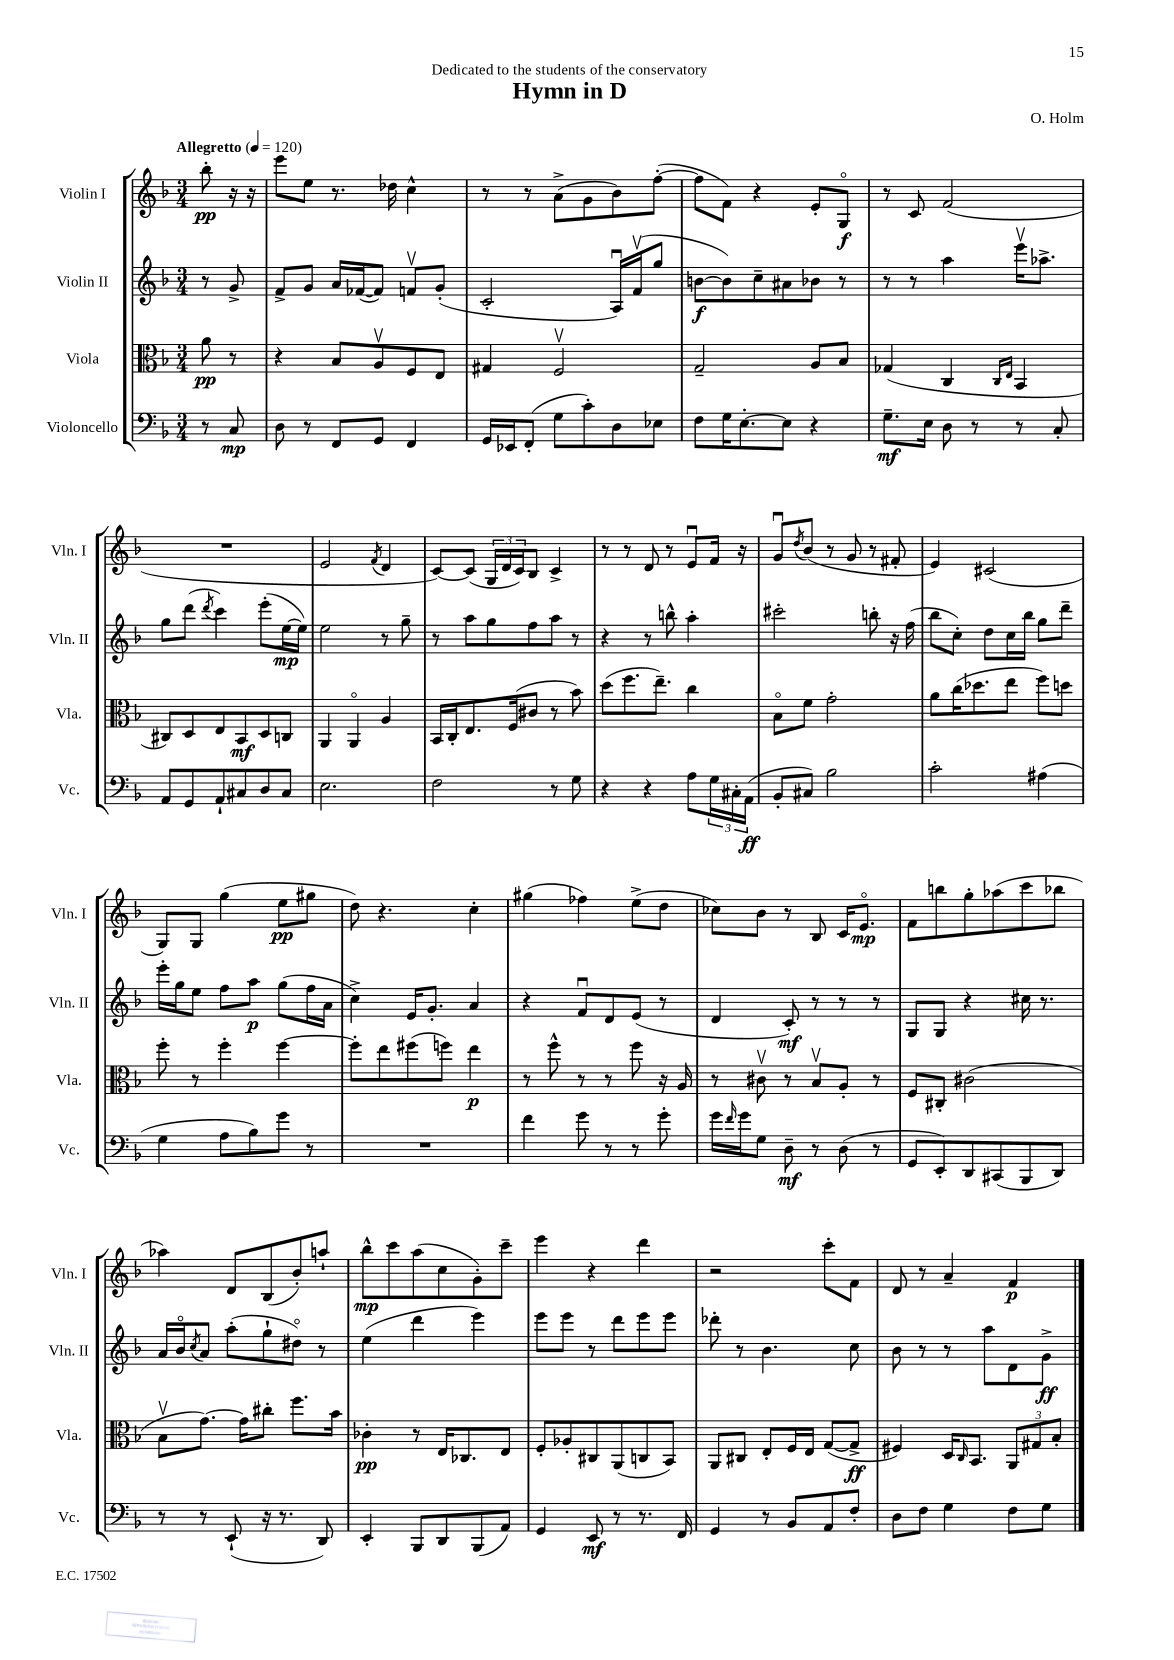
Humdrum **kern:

**kern	**kern	**kern	**kern
*staff4	*staff3	*staff2	*staff1
*clefF4	*clefC3	*clefG2	*clefG2
*k[b-]	*k[b-]	*k[b-]	*k[b-]
*M3/4	*M3/4	*M3/4	*M3/4
*MM120	*MM120	*MM120	*MM120
8r	8a	8r	8bb-'
8C	8r	8g^	16r
.	.	.	16r
=	=	=	=
8D	4r	8f^	8eee
8r	.	8g	8ee
8FF	8B-	16a	8.r
.	.	([16f-	.
8GG	8Av	8f-])	.
.	.	.	16dd-
4FF	8F	8fv	4cc^^
.	8E	(8g'	.
=	=	=	=
16GG	4G#	2c'	8r
16EE-	.	.	.
(8FF'	.	.	8r
8G	2Fv	.	(8a^
8c')	.	.	8g
8D	.	16Au)	8b-)
.	.	(16fv	.
8E-	.	8gg	([8ff'
=	=	=	=
8F	2G~	[8b	8ff]
16G	.	8b])	8f)
[8.E'	.	.	.
.	.	8cc~	4r
8E]	.	8a#	.
4r	8A	8b-	8e'
.	8B-	8r	8Go
=	=	=	=
8.G~	(4G-	8r	8r
.	.	8r	8c
16E	.	.	.
8D	4C	4aa	(2f
8r	.	.	.
.	16qqC	.	.
.	16qqE	.	.
8r	4BB-	16eeev	.
.	.	8.aa-^	.
8C'	.	.	.
=	=	=	=
8AA	8C#)	8gg	2.r
8GG	8D	(8ddd	.
.	.	8qddd	.
8AA`	8E	4ccc)	.
8C#	8BB-	.	.
8D	8D	(8eee'	.
8C#	8C	[16ee	.
.	.	16ee])	.
=	=	=	=
2.E	4AA	2ee	2e
.	4AAo	.	.
.	.	.	8qf
.	4A	8r	4d
.	.	8gg~	.
=	=	=	=
2F	16BB-	8r	[8c)
.	16C'	.	.
.	8.E	8aa	(8c]
.	.	8gg	24G
.	.	.	24d
.	(16F	.	.
.	.	.	24c)
.	8c#	8ff	8B-
8r	8r	8aa	4c^
8G	8b-)	8r	.
=	=	=	=
4r	(8dd	4r	8r
.	8.ff	.	8r
4r	.	8r	8d
.	8.ee~)	.	.
.	.	8bb^^	8r
8A	4cc	4aa'	8eu
24G	.	.	16f
24C#'	.	.	.
.	.	.	16r
(24AA	.	.	.
=	=	=	=
8BB-'	8B-o	2ccc#'	8gu
.	.	.	8qdd
8C#)	8f	.	(8b-
2B-	2g'	.	8r
.	.	.	8g
.	.	8bb'	8r
.	.	16r	8f#'
.	.	(16ff	.
=	=	=	=
2c'	8a	8bb-	4e)
.	(16cc	8cc')	.
.	8.dd-	.	.
.	.	8dd	(2c#
.	8ee	16cc	.
.	.	16bb-	.
(4A#	8ff)	8gg	.
.	8dd	8ddd~	.
=	=	=	=
4G	8ff'	16eee'	8G)
.	.	16gg	.
.	8r	8ee	8G
8A	4ff'	8ff	(4gg
8B-)	.	8aa	.
8g	[4ff	(8gg	8ee
8r	.	16ff	8gg#
.	.	16a	.
=	=	=	=
2.r	8ff']	4cc^)	8dd)
.	8ee	.	4.r
.	(8ff#	16e	.
.	.	8.g'	.
.	8ff)	.	.
.	4ee	4a	4cc'
=	=	=	=
4f	8r	4r	(4gg#
.	8ff^^	.	.
8g	8r	8fu	4ff-)
8r	8r	8d	.
8r	8ff	(8e	(8ee^
8g'	16r	8r	8dd
.	16A	.	.
=	=	=	=
16g	8r	4d	8cc-)
16qqf	.	.	.
16g	.	.	.
8G	8c#v	.	8b-
8D~	8r	8c')	8r
8r	8B-v	8r	8B-
(8D	8A'	8r	16c
.	.	.	8.eo
8r	8r	8r	.
=	=	=	=
8GG	8F	8G	8f
8EE')	8C#'	8G	8bb
8DD	(2c#	4r	8gg'
(8CC#	.	.	(8aa-
8BBB-	.	16cc#	8ccc
.	.	8.r	.
8DD)	.	.	8bb-
=	=	=	=
8r	8B-v	16a	4aa-)
.	.	16b-o	.
.	.	8qcc	.
8r	[8.g)	8a	.
(8EE`	.	(8aa'	8d
.	16g]	.	.
16r	8cc#'	8gg`	(8B-
8.r	.	.	.
.	8.ff	8dd#o)	8b-')
8DD)	.	8r	8aa`
.	16b-	.	.
=	=	=	=
4EE'	4c-'	(4ee	8bb-^^
.	.	.	8ccc
8BBB-	8r	4ddd	(8aa
8DD	16E	.	8cc
.	8.C-	.	.
(8BBB-	.	4eee)	8g')
8AA)	8E	.	8ccc~
=	=	=	=
4GG	8F'	8eee	4eee
.	8A-'	8eee	.
8EE	8C#	8r	4r
8r	(8AA	8ddd	.
8.r	8C	8eee	4ddd
.	8BB-)	8eee	.
16FF	.	.	.
=	=	=	=
4GG	8AA	8ddd-'	2r
.	8C#	8r	.
8r	8E'	4.b-	.
8BB-	16F	.	.
.	16E	.	.
8AA	([8G	.	8ccc'
8F'	8G^]	8cc	8f
=	=	=	=
8D	4F#)	8b-	8d
8F	.	8r	8r
4G	16D	8r	4a~
.	16qqC	.	.
.	8.BB-	.	.
.	.	8aa	.
8F	12AA	8d	4f
.	12G#	.	.
8G	.	8g^	.
.	12B-'	.	.
==	==	==	==
*-	*-	*-	*-
